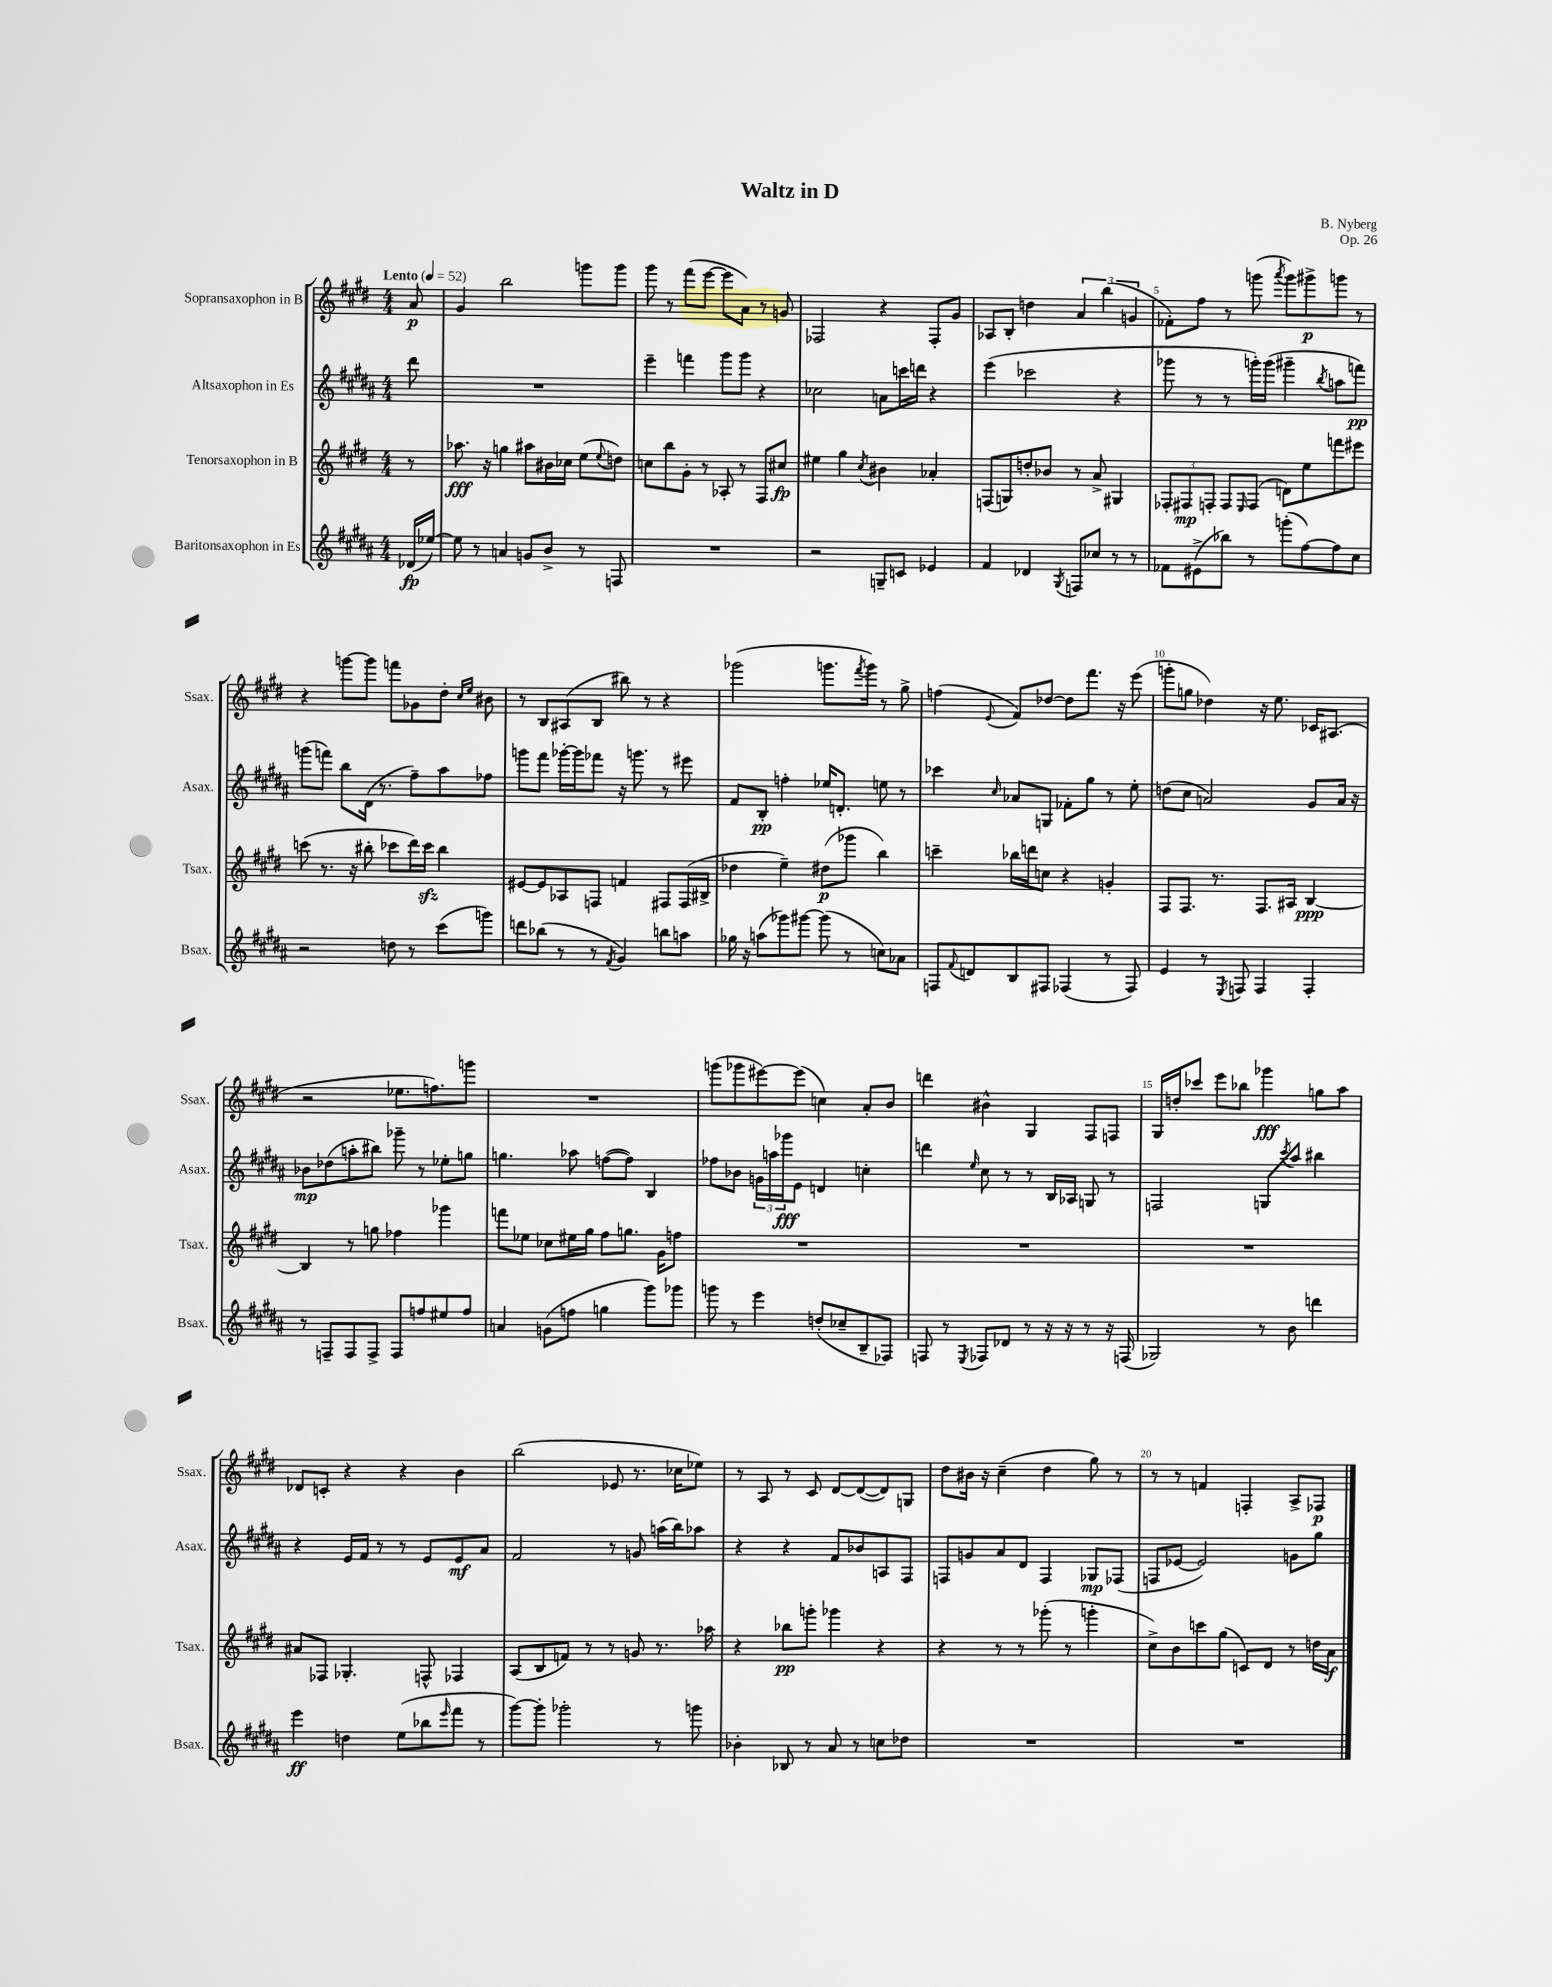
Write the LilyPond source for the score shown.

\header { title = "Waltz in D" composer = "B. Nyberg" opus = "Op. 26" }
<<
\new StaffGroup <<
\new Staff = "s0" \with { instrumentName = "Sopransaxophon in B" shortInstrumentName = "Ssax." } {
    \clef treble \key e \major \numericTimeSignature \time 4/4 \partial 8 \tempo "Lento" 4 = 52
    a'8\p |
    gis'4 b''2 g'''8 g'''8 |
    gis'''8 r8 fis'''8( e'''8~ e'''8 a'8) r8 g'8 |
    fes2 r4 fes8-. gis'8 |
    aes8 b8-. d''4 \tuplet 3/2 { a'4 b''4( g'4 } |
    fes'8-.) fis''8 r8 g'''8( \acciaccatura { a'''8 } g'''8) gis'''8->\p g'''8 r8 |
    r4 g'''8~ g'''8 f'''8 ges'8 dis''8-. \grace { cis''16 e''16 } bis'8 |
    r8 b8 ais8( b8 bis''8) r8 r4 |
    ges'''2( g'''8. \acciaccatura { fis'''8 } g'''16) r8 gis''8-> |
    f''4( \appoggiatura { e'8 } fis'8) des''8~ des''8 fis'''8. r16 e'''8( |
    g'''8-. g''8 des''4) r16 e''8. ces'16 ais8.( |
    r2 ees''8. f''8.) g'''8 |
    R1 |
    g'''8( ges'''8 eis'''8~) eis'''8( c''4) a'8-. b'8 |
    d'''4 bis'4-^ gis4 fis8 f8 |
    gis16 d''16-. ces'''8 e'''8 bes''8 ges'''4\fff g''8 a''8 |
    des'8 c'8-. r4 r4 b'4 |
    b''2( ees'8 r8. ces''16 ees''8) |
    r8 a8 r8 cis'8 dis'8~ dis'8~( dis'8) g8 |
    dis''8 bis'16 r16 cis''4--( dis''4 gis''8) r8 |
    r8 r8 f'4 f4-. a8-> fes8\p \bar "|." |
}
\new Staff = "s1" \with { instrumentName = "Altsaxophon in Es" shortInstrumentName = "Asax." } {
    \clef treble \key b \major \numericTimeSignature \time 4/4 \partial 8
    dis'''8 |
    R1 |
    e'''4-- f'''4 gis'''8 gis'''8 r4 |
    ces''2 a'8 c'''16 d'''16 r4 |
    e'''4( ces'''2 r4 |
    ges'''8 r8 r8 g'''16-.) g'''16( gis'''4-- \acciaccatura { b''8 } a''8 f'''8\pp) |
    g'''8( f'''8) b''8 dis'16( r8. fis''8--) ais''8 fes''8 |
    g'''8 fis'''8 ges'''16~-. ges'''16 fes'''8 r16 g'''8. r8 eis'''8 |
    fis'8 b8-.\pp f''4-. ees''16 d'8.-. e''8 r8 |
    ces'''4 \grace { cis''16 } aes'8 g8 fes'8-. gis''8 r8 e''8-. |
    d''8( cis''8 a'2) gis'8 a'16 r16 |
    bes'8\mp des''8( a''8-. bis''8) ges'''8-- r8 ees''8-. g''8 |
    g''4. aes''8 f''8~( f''8) b4 |
    fes''8 bes'8 \tuplet 3/2 { g'16 a''16 ges'''16\fff } e'8 d'4 c''4-. |
    d'''4 \grace { e''16 } cis''8 r8 r8 b16 aes16 g8 r8 |
    f2 g8 \acciaccatura { cis'''8 } ais''8 bis''4 |
    r4 e'16 fis'16 r8 r8 e'8 e'8\mf ais'8 |
    fis'2 r8 g'8 a''16( b''16) aes''8 |
    r4 r4 fis'8 bes'8 a8 fis8 |
    f8 g'8 ais'8 dis'8 f4 ges8\mp fes8( |
    f8 ees'8~ ees'2) g'8 gis''8 \bar "|." |
}
\new Staff = "s2" \with { instrumentName = "Tenorsaxophon in B" shortInstrumentName = "Tsax." } {
    \clef treble \key e \major \numericTimeSignature \time 4/4 \partial 8
    r8 |
    aes''8.\fff r16 g''4 ais''8 bis'16 ces''16 e''8( \appoggiatura { e''8 } d''8) |
    c''8 b''8 gis'8-. r8 aes8-. r8 fis8 cis''8\fp |
    eis''4 gis''4 \acciaccatura { cis''8 } bis'4 aes'4-. |
    f8( g8) d''8-. bes'8 r8 a'8-> gis4 |
    \tuplet 3/2 { fes8-. fis8\mp f8-. } f8 \grace { e16 } f8( d'8) e''8 f'''8 eis'''8 |
    c'''8( r8. r16 bis''8-. ces'''8 dis'''16) ces'''16\sfz bis''4 |
    eis'8~ eis'8 aes8 f8 f'4 fis8 fis16( bis16-> |
    des''4 e''4--) dis''8\p( ges'''8 b''4) |
    c'''4-- bes''16 d'''16 c''8 r4 g'4-. |
    fis8 fis8. r8. fis8. ais16 b4~\ppp |
    b4 r8 g''8 fes''4 ges'''4 |
    f'''8 ees''8 ces''8 eis''16 gis''16 fis''8 g''8. gis'16 f''8 |
    R1 |
    R1 |
    R1 |
    ais'8 fes8 ges4.-. f8-^ fes4 |
    a8( b8 f'8) r8 r8 g'8 r8. aes''16 |
    r4 bes''8\pp g'''8-. ges'''4 r4 |
    r4 r8 r8 ges'''8-.( r8 g'''4-. |
    cis''8->) b'8 c'''8 gis''8( c'8) dis'8 r8 d''16 a'16\f \bar "|." |
}
\new Staff = "s3" \with { instrumentName = "Baritonsaxophon in Es" shortInstrumentName = "Bsax." } {
    \clef treble \key b \major \numericTimeSignature \time 4/4 \partial 8
    des'16\fp( ees''16~) |
    ees''8 r8 a'4 g'8 b'8-> r8 f8 |
    R1 |
    r2 g8-- c'8 ees'4 |
    fis'4 des'4 \acciaccatura { gis8 } f8 ces''8 r8 r8 |
    fes'8 eis'8->( bes''8) r8 g'''8-.( fis''8~) fis''8 cis''8 |
    r2 d''8 r8 cis'''8( g'''8) |
    d'''8 bes''8( r8 r8 \acciaccatura { fis'8 } gis'4) b''8 a''8 |
    ges''16 r16 a''8( ges'''8) gis'''8~ gis'''8( r8 c''8) aes'8 |
    f8 \appoggiatura { fis'8 } d'8 b8 fis8 fes4( r8 fes8) |
    e'4 r8 \acciaccatura { e8 } f8 f4 f4-. |
    r8 f8-- f8 f8-> f8 f''8 eis''8 f''8 |
    a'4 g'8( f''8 g''4 gis'''8) ges'''8 |
    g'''8 r8 e'''4 d''8-.( ces''8-- b8-- fes8) |
    f8 r8 \acciaccatura { e8 } fes8 des'8 r8 r16 r16 r8 r16 f16( |
    ges2) r8 b'8 d'''4 |
    e'''4\ff d''4 e''8( bes''8 \grace { e'''16 } fis'''8 r8 |
    gis'''8~) gis'''8-. ges'''2-. r8 g'''8 |
    bes'4-. bes8 r8 ais'8 r8 c''8 des''8 |
    R1 |
    R1 \bar "|." |
}
>>
>>
\layout { \context { \Score \override BarNumber.break-visibility = ##(#f #t #t) barNumberVisibility = #(every-nth-bar-number-visible 5) } }
